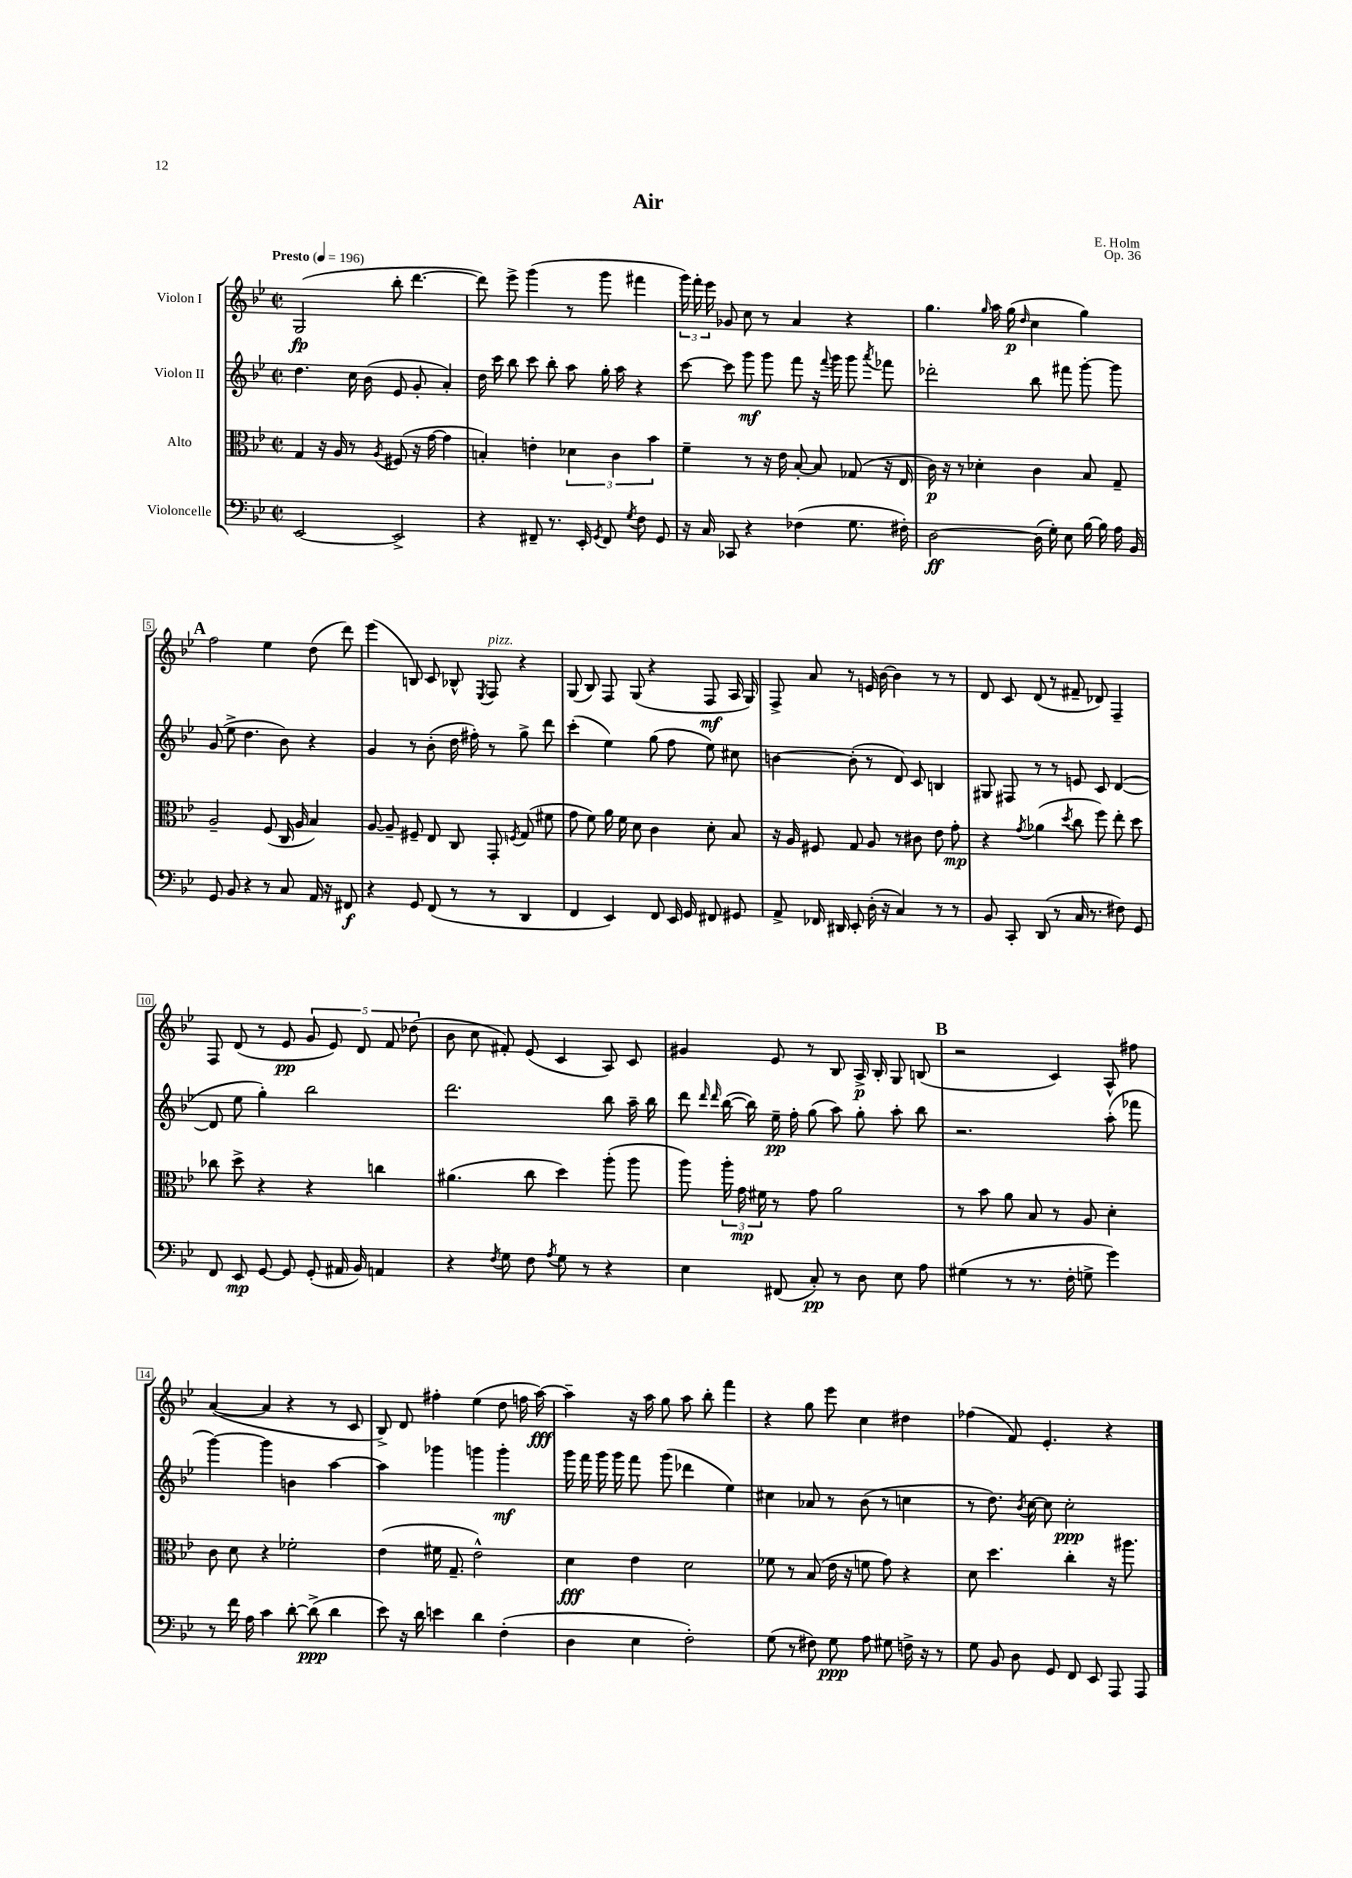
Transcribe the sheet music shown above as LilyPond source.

\header { title = "Air" composer = "E. Holm" opus = "Op. 36" }
<<
\new StaffGroup <<
\new Staff = "s0" \with { instrumentName = "Violon I" } {
    \clef treble \key bes \major \defaultTimeSignature \time 2/2 \tempo "Presto" 4 = 196
    \autoBeamOff g2\fp( bes''8-. d'''4.~ |
    d'''8) ees'''8-> g'''4( r8 g'''8 fis'''4 |
    \tuplet 3/2 { g'''16) f'''16-. ees'''16 } ges'8 c''8 r8 a'4 r4 |
    g''4. \grace { g''16 } a''16 g''16\p( \grace { d''16 } c''4 g''4) |
    \mark \markup { \bold "A" } f''2 ees''4 d''8( d'''8) |
    ees'''4( b8) c'8 bes8-^ \acciaccatura { ees8 } f8^\markup { \italic "pizz." } r4 |
    g8( bes8) f8 g8( r4 f8\mf a16 g16) |
    f8-> a'8 r8 e'16 bes'16~ bes'4 r8 r8 |
    d'8 c'8 d'8( r8 fis'8-- des'8) f4-- |
    f8 d'8( r8 ees'8\pp \tuplet 5/4 { g'8 ees'8) d'8 f'8 des''8( } |
    bes'8 c''8 fis'8-.) ees'8( c'4 a8) c'8 |
    gis'4 ees'8 r8 bes8 a16->\p bes16-. g8 b8( |
    \mark \markup { \bold "B" } r2 c'4) a8-^ fis''8 |
    a'4~( a'4 r4 r8 c'8 |
    bes8->) d'8 fis''4-. ees''4( d''8 f''16 a''16~\fff) |
    a''4-- r16 a''16 g''8 a''8 bes''8-. f'''4 |
    r4 g''8 ees'''8 c''4 dis''4 |
    fes''4( f'8) ees'4.-. r4 \bar "|." |
}
\new Staff = "s1" \with { instrumentName = "Violon II" } {
    \clef treble \key bes \major \defaultTimeSignature \time 2/2
    \autoBeamOff d''4. c''16 bes'16( ees'8 g'8-. a'4-.) |
    d''16 c'''16 bes''8 c'''8 bes''8-. a''8 g''16-. a''16 r4 |
    c'''8~ c'''8 g'''8\mf g'''8 f'''8 r16 \appoggiatura { f'''8 } g'''16 g'''8 \acciaccatura { a'''8 } fes'''8 |
    des'''2-. bes''8 fis'''8 g'''8~-. g'''8 |
    \mark \markup { \bold "A" } g'8( ees''8-> d''4. bes'8) r4 |
    g'4 r8 bes'8-.( d''16 fis''16-.) r8 g''8-> d'''8 |
    c'''4-.( ees''4) g''8( f''8 ees''8) cis''8 |
    b'4~ b'8-.( r8 d'8) c'8 b4 |
    gis8 fis8 r8 r8 e'8 c'8 d'4~( |
    d'8 ees''8 g''4-.) bes''2 |
    d'''2. bes''8 a''16-- bes''16 |
    d'''8 \grace { d'''16 d'''16 } bes''16~( bes''16) ees''16--\pp f''16-. g''8( a''8) g''8-. a''8-. bes''8 |
    \mark \markup { \bold "B" } r2. a''8-.( fes'''8 |
    g'''4~) g'''4 b'4 a''4~ |
    a''4 ges'''4 g'''4 g'''4-.\mf |
    g'''16 f'''16 g'''16 g'''16 f'''8 g'''8( des'''4 ees''4) |
    cis''4 aes'8 r8 bes'8( r8 c''4 |
    r8 d''8.) \acciaccatura { bes'8 } c''16~ c''8 c''2-.\ppp \bar "|." |
}
\new Staff = "s2" \with { instrumentName = "Alto" } {
    \clef alto \key bes \major \defaultTimeSignature \time 2/2
    \autoBeamOff g4 r16 a16 r8 \acciaccatura { a8 } fis8( r16 g'16~ g'4 |
    b4-.) e'4-. \tuplet 3/2 { des'4 c'4 bes'4 } |
    f'4-- r8 r16 ees'16 bes8~-. bes8 ges8( r16 ees16 |
    c'16\p) r16 r8 des'4-. c'4 bes8 g8-- |
    \mark \markup { \bold "A" } a2-- f8( c16 a16 bes4) |
    a8~ a8-- fis8-- ees8 c8 g,8-. \acciaccatura { f8 } g8( fis'8 |
    g'8 f'8) a'16 f'16 d'8 c'4 d'8-. bes8 |
    r16 a16 fis8 g8 a8 r8 cis'8 ees'8 g'8-.\mp |
    r4 \acciaccatura { g'8 } aes'4( \acciaccatura { d''8 } c''8 f''8) ees''8-. d''8 |
    ces''8 d''8-> r4 r4 c''4 |
    ais'4.( c''8 d''4) a''8-.( a''8 |
    a''8) \tuplet 3/2 { a''16-. g'16\mp fis'16 } r8 g'8 a'2 |
    \mark \markup { \bold "B" } r8 bes'8 a'8 bes8 r8 a8 d'4-. |
    c'8 d'8 r4 fes'2-. |
    ees'4( fis'16 g8.-- ees'2-^) |
    d'4\fff ees'4 d'2 |
    fes'8 r8 bes8( ees'16 r16 f'8 g'8) r4 |
    d'8 d''4. c''4-. r16 ais''8. \bar "|." |
}
\new Staff = "s3" \with { instrumentName = "Violoncelle" } {
    \clef bass \key bes \major \defaultTimeSignature \time 2/2
    \autoBeamOff ees,2~ ees,2-> |
    r4 fis,8-- r8. ees,16-. \acciaccatura { g,8 } fis,8 \acciaccatura { g8 } f8 g,8 |
    r16 c16 ces,8 r4 fes4( g8. fis16-.) |
    d2~\ff d16( g16-.) ees8 bes16~ bes16 a16 bes,16 |
    \mark \markup { \bold "A" } g,8 bes,8 r4 r8 c8 a,16 r16 fis,8\f |
    r4 g,8 f,8( r8 r8 d,4 |
    f,4 ees,4) f,8 ees,16 g,16 fis,8 gis,8 |
    a,8-> fes,16 dis,16 ees,8-. d16-.( r16 c4) r8 r8 |
    bes,8 c,8-. d,8( r8 c16 r8. fis8) g,8 |
    f,8 ees,8\mp g,8~ g,8 g,8-.( ais,16 bes,16) a,4 |
    r4 \acciaccatura { f8 } g8 f8 \acciaccatura { a8 } g8 r8 r4 |
    ees4 fis,8( c8-.\pp) r8 d8 ees8 a8 |
    \mark \markup { \bold "B" } gis4( r8 r8. f16-. g8-> g'4) |
    r8 f'16 a16 c'4 d'8~-. d'8->\ppp( d'4 |
    ees'8) r16 d'16 e'4 d'4 f4-.( |
    d4 ees4 f2-.) |
    g8( r8 fis8) g8\ppp a8 gis8 f16-> r16 r8 |
    g8 bes,8 d8 g,8 f,8 ees,8 a,,8 a,,8 \bar "|." |
}
>>
>>
\layout { \context { \Score \override BarNumber.stencil = #(make-stencil-boxer 0.1 0.3 ly:text-interface::print) } }
